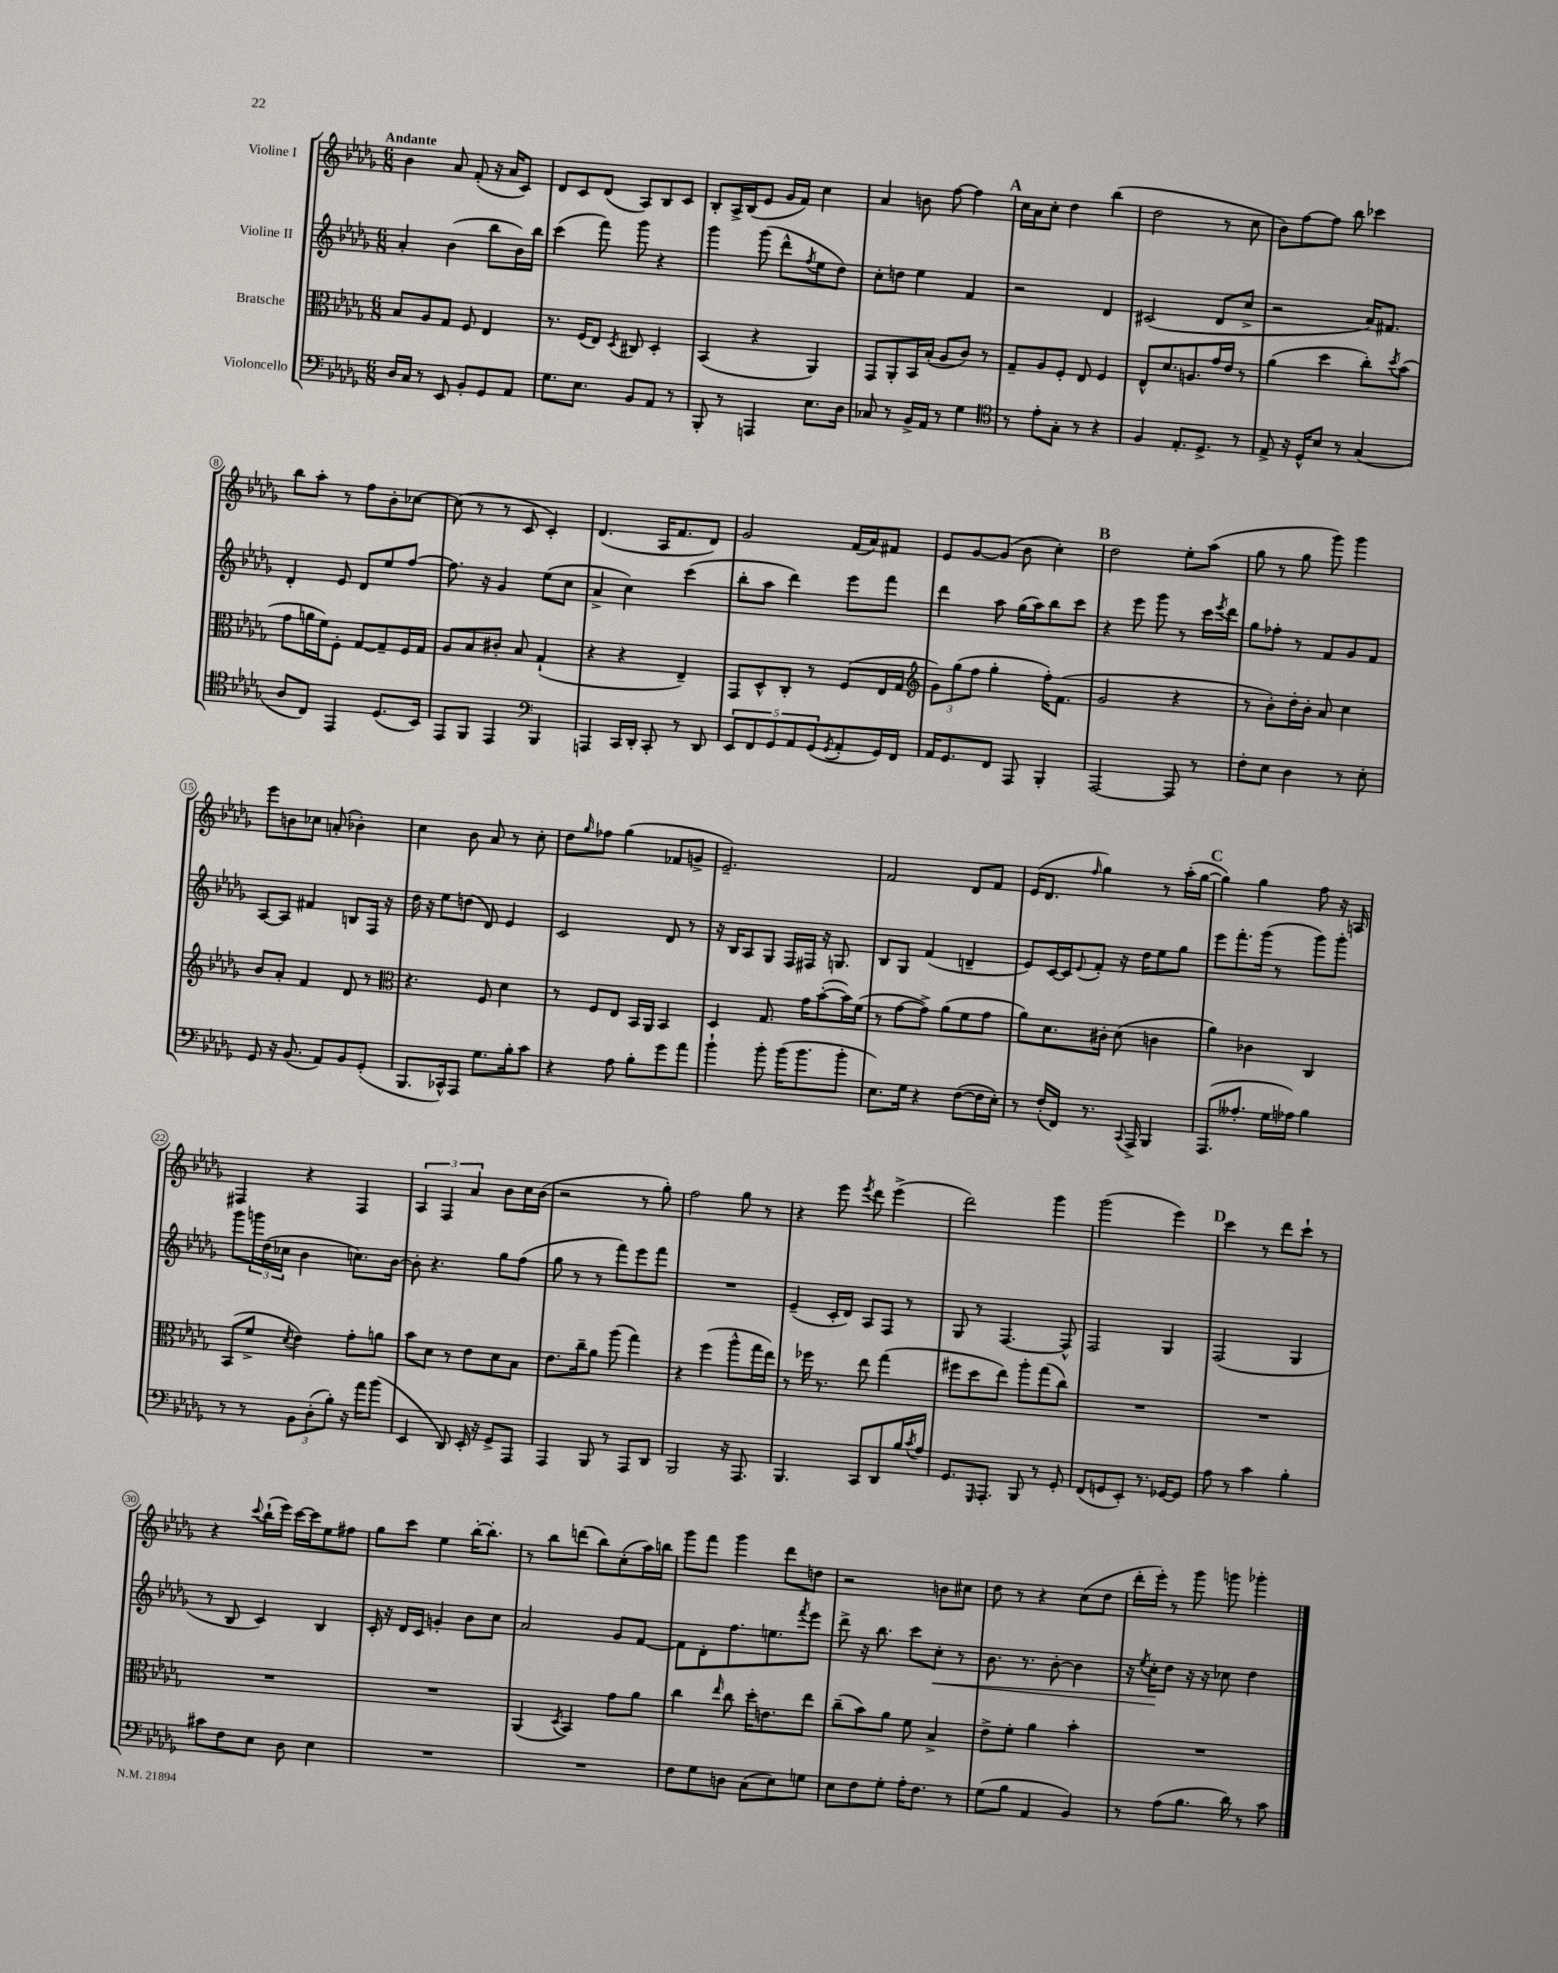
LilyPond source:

<<
\new StaffGroup <<
\new Staff = "s0" \with { instrumentName = "Violine I" } {
    \clef treble \key des \major \numericTimeSignature \time 6/8 \tempo "Andante"
    bes'4 aes'8 f'8-.( r16 aes'16 c'8) |
    des'8 c'8 des'8( aes8) bes8 c'8 |
    bes8-. aes16-> bes16( ees'8 ges'16 f'16) c''4 |
    aes'4 b'8 f''8~ f''4 |
    \mark \markup { \bold "A" } c''16 aes'16 c''8-. des''4 bes''4( |
    des''2 r8 c''8 |
    bes'8) f''8~ f''8 bes''8 ces'''4 |
    bes''8 aes''8-. r8 f''8 bes'8-. ces''8~ |
    ces''8( r8 r8 c'8 c'4-.) |
    des'4.( aes16 f'8. des'8) |
    ges'2 f'16( aes'16) fis'8 |
    ees'8 ges'8~ ges'8( bes'8 c''4-.) |
    \mark \markup { \bold "B" } des''2 ees''8-. aes''8( |
    ges''8 r8 ges''8 ges'''8) ges'''4 |
    ees'''8 b'8 ces''8 a'8-.( bes'4-.) |
    c''4 bes'8 aes'8 r8 c''8-. |
    des''8 \grace { ges''16 } fes''8 ges''4( fes'8 g'8-> |
    ees'2.--) |
    f'2 des'8 f'8 |
    ees'16( des'8. \grace { f''16 } ges''4) r8 aes''16-.( ges''16~ |
    \mark \markup { \bold "C" } ges''4) ges''4 f''8 r16 a16 |
    fis4 r4 fis4 |
    \tuplet 3/2 { aes4 f4 aes'4 } bes'8 c''16 bes'16( |
    r2 r8 ges''8-.) |
    f''2 ges''8 r8 |
    r4 ees'''8 \acciaccatura { ees'''8 } des'''8 ees'''4->( |
    des'''2) ges'''4 |
    ges'''2( ees'''4) |
    \mark \markup { \bold "D" } c'''4 r8 des'''8 c'''8-! r8 |
    r4 \appoggiatura { c'''8 } bes''16-!( ees'''16) c'''16~ c'''16 ees''8 fis''8 |
    ges''8 c'''8 ees''4 bes''16~-. bes''8.-. |
    r8 bes''8 d'''8( bes''8) c''8-.( aes''16) b''16 |
    ges'''8 f'''8 ges'''4 des'''8 d''8 |
    r2 b'8 cis''8 |
    des''8 r8 r4 c''8( des''8 |
    des'''16-. ees'''16-.) r8 ges'''8 g'''8 ges'''4-. \bar "|." |
}
\new Staff = "s1" \with { instrumentName = "Violine II" } {
    \clef treble \key des \major \numericTimeSignature \time 6/8
    aes'4-. bes'4( bes''8 bes'16) bes''16 |
    c'''4( f'''8) ges'''8 r4 |
    ges'''4 ges'''8( des'''8-^ \acciaccatura { f''8 } ees''8 des''8) |
    c''8-. d''8 ees''4 f'4 |
    \mark \markup { \bold "A" } r2 des'4 |
    cis'2( des'8 c''8-> |
    r2 aes'16) fis'8. |
    des'4-. ees'8 des'8 ees''8 f''8~ |
    f''8. r16 ges'4 ees''8( c''8 |
    aes'4-> c''4) c'''4( |
    bes''8-. aes''8 des'''4) ees'''8 f'''8 |
    des'''4 aes''8 ges''16( aes''16) bes''8 c'''8 |
    \mark \markup { \bold "B" } r4 ees'''8 ges'''8 r8 c'''16 \acciaccatura { ees'''8 } des'''16 |
    ges''8 fes''8-. r8 f'8 ges'8 f'8 |
    aes8~ aes8 fis'4 b8 f16 r16 |
    des''16 r16 ees''8 d''8( des'8) ees'4 |
    c'2 des'8 r8 |
    r16 bes16 aes8 ges8 f16 fis16 r16 g8. |
    bes8 ges8 f'4( d'4-- |
    ees'8) c'16~ c'16 \appoggiatura { ees'8 } f'8-. r16 des''16 ees''8 ges''8 |
    \mark \markup { \bold "C" } ees'''8 f'''8.-. ges'''16( r8 ges'''8) ges'''8-. |
    ges'''8 \tuplet 3/2 { g'''16 des''16( ces''16 } bes'4 c''8.) bes'16~ |
    bes'8-. r4. ges''8 f''8( |
    ges''8 r8 r8 f'''8) ees'''8 f'''8 |
    R2. |
    ees'4--( c'16-. des'16) aes8 f8 r8 |
    ges8 r8 f4.~ f8-^ |
    f2 ges4 |
    \mark \markup { \bold "D" } f2( ges4 |
    r8 bes8 c'4) bes4 |
    c'16-. r16 des'16 c'16 g'4-. bes'8 c''8 |
    aes'2 ges'8 f'8~ |
    f'8 des'8-. f''8. e''8. \acciaccatura { f'''8 } ees'''8 |
    des'''8-> r16 bes''8. c'''8 c''8-.\< r8 |
    bes'8. r8. bes'8~-. bes'4 |
    r16 \acciaccatura { ees''8 } c''16-.\! des''8 r16 r16 ces''8 des''4 \bar "|." |
}
\new Staff = "s2" \with { instrumentName = "Bratsche" } {
    \clef alto \key des \major \numericTimeSignature \time 6/8
    bes8 aes8 ges8 f8 ees4 |
    r8. f16( ees8) \acciaccatura { des8 } cis8 des4-. |
    bes,4( r4 aes,4) |
    ges,8 aes,8-. bes,16 bes16-.( aes8 c'8) r8 |
    \mark \markup { \bold "A" } ges8-- aes8 f8-. ees8 f4 |
    ees8-^ des'8. a8. ges'16 ees'16 r8 |
    aes'4( des''4 c''8-.) \acciaccatura { des''8 } bes'8( |
    ges'8 a'16 f'16) f8-. ges8~ ges8-- f16 ges16 |
    aes8 bes8 cis'8-. bes8 ges4-!( |
    r4 r4 ees4--) |
    ges,8 des8-^ c8-. r8 f8( ees16 ges16 |
    \clef treble \tuplet 3/2 { ges'8) ges''8( f''8 } ges''4-. f''16-.) f'8.( |
    \mark \markup { \bold "B" } ges'2 r4 |
    r8 bes'8-.) des''16-. bes'16-. aes'8 c''4 |
    bes'8 aes'8-. f'4 des'8 r8 |
    \clef alto r4. f8 des'4 |
    r8 f8 ees8 bes,16 aes,16 bes,4 |
    des4 ges8. ges'16 bes'8~-.( bes'16) f'16( |
    r8 ges'8~ ges'8->) aes'8( f'8 ges'8 |
    aes'8) des'8. cis'16-. des'8( c'4 |
    \mark \markup { \bold "C" } aes'4) ces'4 c4 |
    bes,8( f'8-> \acciaccatura { des'8 } ees'4) ges'8-. a'8 |
    bes'8 des'8 r8 ees'8 des'8 bes8 |
    ees'8. c''16-- aes'8 aes''8( ges''4) |
    r4 f''4( aes''8-^ ges''16 ees''16) |
    r8 fes''16 r8. ees''8 ges''4( |
    fis''8 des''8 ees''8) aes''8-. ges''8( c''8) |
    R2. |
    \mark \markup { \bold "D" } R2. |
    R2. |
    R2. |
    aes,4( \acciaccatura { des8 } bes,4) ges'8 aes'8 |
    c''4 \grace { ees''16 } c''8 des''16-. e'8. ees''8 |
    c''8--( bes'8) aes'8 f'8 bes4-> |
    ees'8-> f'8-. aes'4 bes'4-. |
    R2. \bar "|." |
}
\new Staff = "s3" \with { instrumentName = "Violoncello" } {
    \clef bass \key des \major \numericTimeSignature \time 6/8
    des16 c16 r8 ees,8 bes,8-. ges,8 aes,8 |
    ges8. ees8. bes,8 aes,8 r8 |
    bes,,8-. r8 a,,4 ees8. des16 |
    ces8 r8 bes,16-> aes,16 r8 ges4 |
    \mark \markup { \bold "A" } \clef tenor r8 ees'8-. ges8-. r8 r4 |
    f4 ees8.-. des8.-> r8 |
    ees8-> r16 des16-^ bes8 r8 ges4( |
    aes8 c8) ees,4 des8.( bes,16) |
    ees,8 f,8 ees,4 \clef bass bes,,4 |
    a,,4 c,16 des,16-. c,8-. r8 des,8 |
    \tuplet 5/4 { ees,8 f,8 ges,8 aes,8 ges,8( } \acciaccatura { ges,8 } aes,8-. ges,16) f,16 |
    aes,16 ges,8. f,8 aes,,8 bes,,4-. |
    \mark \markup { \bold "B" } aes,,2~ aes,,8 r8 |
    f8-. ees8 des4 r8 ees8-. |
    ges,8 r16 bes,8.( aes,8) bes,8 ges,8-.( |
    bes,,8. ces,16-^) aes,,8 ges8. bes16-. c'8 |
    r4 aes8 bes8-. ges'8 aes'8 |
    bes'4-! bes'8-. bes'16( bes'8. bes'8-. |
    ees8.) ges16 r4 f8~( f16 ees16-.) |
    r8 f16-.( f,16) r8. \appoggiatura { c,8 } aes,,16-> bes,,4 |
    \mark \markup { \bold "C" } aes,,8.( aeses8.-. ges16 aes16) bes4 |
    r8 r8 \tuplet 3/2 { bes,8 des8-.( bes8-.) } r16 aes'16 bes'8( |
    ees,4 des,8) ees,16-. r16 ges,8-> aes,,8 |
    aes,,4 bes,,8 r8 aes,,8 des,8 |
    bes,,2 r16 aes,,8. |
    bes,,4. c,8 des,8 bes16 \acciaccatura { c'8 } aes16 |
    ges,8. \grace { ges,,16 } aes,,8.-. bes,,8 r8 ges,8-. |
    f,8( g,8 ees,8-.) r8. ges,16~ ges,8 |
    \mark \markup { \bold "D" } aes8 r8 c'4 bes4-. |
    cis'8 f8 ees8 des8 ees4 |
    R2. |
    R2. |
    f8 ges8 d8 c8( ees8) g8 |
    ees8 f8 ges8-. aes16-. f8. r8 |
    ges8( bes8 aes,4 bes,4) |
    r8 aes8( bes8. des'16) r8 c'8 \bar "|." |
}
>>
>>
\layout { \context { \Score \override BarNumber.stencil = #(make-stencil-circler 0.1 0.3 ly:text-interface::print) } }
